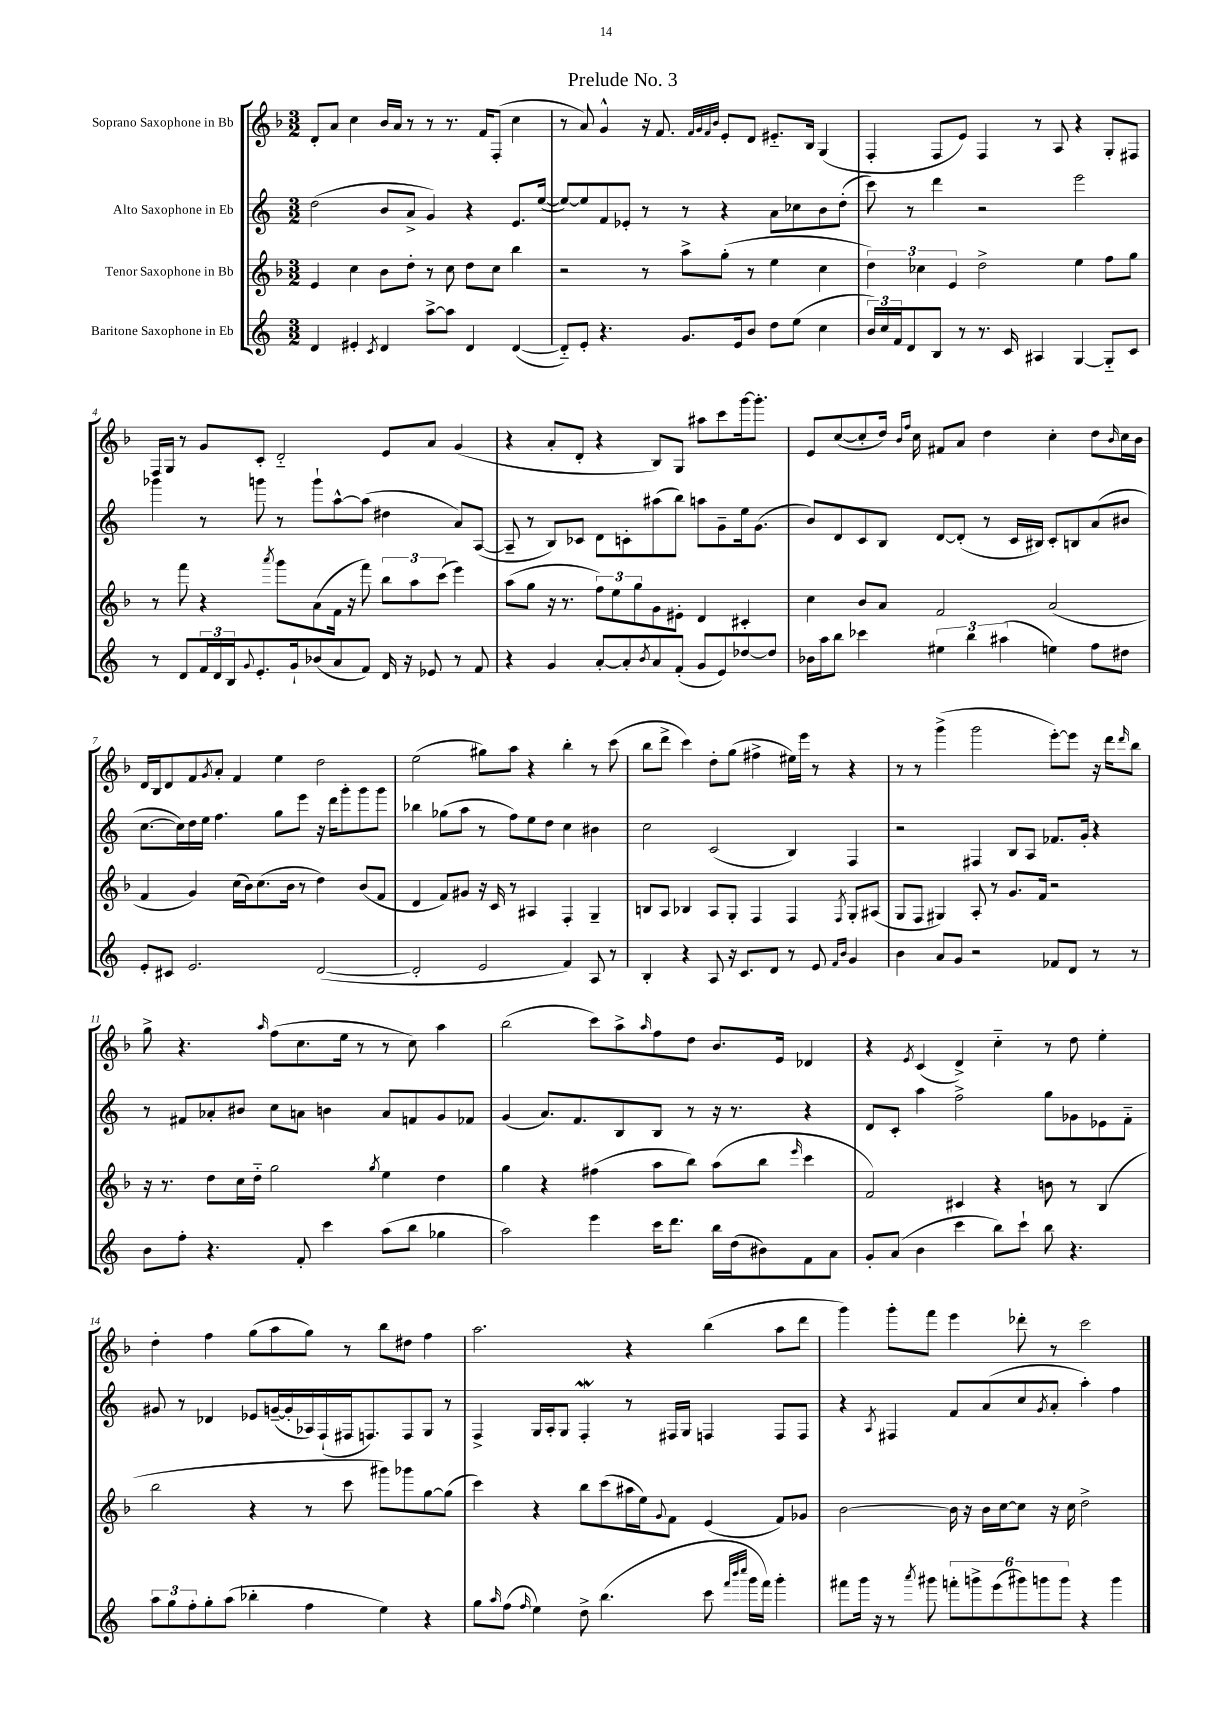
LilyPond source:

\header { title = "Prelude No. 3" }
<<
\new StaffGroup <<
\new Staff = "s0" \with { instrumentName = "Soprano Saxophone in Bb" } {
    \clef treble \key f \major \numericTimeSignature \time 3/2
    d'8-. a'8 c''4 bes'16 a'16 r8 r8 r8. f'16 f8-.( c''4 |
    r8 a'8) g'4-^ r16 f'8. \grace { f'32 g'32 f'32 bes'32 } e'8-. d'8 eis'8.-_ bes16 g4( |
    f4-. f8 e'8) f4 r8 a8 r4 g8-. fis8 |
    f16 g16 r8 g'8 c'8-. d'2-_ e'8 a'8 g'4( |
    r4 a'8-. d'8-. r4 bes8) g8 ais''8 c'''8 g'''16~ g'''8.-. |
    e'8 c''8~( c''8-. d''16) \grace { bes'16 f''16 } c''16 fis'8 a'8 d''4 c''4-. d''8 \grace { bes'16 } c''16 bes'16 |
    d'16 bes16 d'8 f'8 \acciaccatura { g'8 } a'8-. f'4 e''4 d''2 |
    e''2( gis''8) a''8 r4 bes''4-. r8 c'''8( |
    bes''8 d'''8-> c'''4) d''8-. g''8( fis''4-> eis''16) e'''16 r8 r4 |
    r8 r8 g'''4->( g'''2 e'''8~-.) e'''8 r16 d'''16 \grace { d'''16 } bes''8 |
    g''8-> r4. \grace { a''16 } f''8( c''8. e''16 r8 r8 c''8) a''4 |
    bes''2( c'''8) a''8-> \grace { a''16 } f''8 d''8 bes'8. e'16 des'4 |
    r4 \acciaccatura { e'8 } c'4( d'4->) c''4-_ r8 d''8 e''4-. |
    d''4-. f''4 g''8( a''8 g''8) r8 bes''8 dis''8 f''4 |
    a''2. r4 bes''4( a''8 d'''8 |
    g'''4) g'''8-. f'''8 e'''4 des'''8-. r8 c'''2 \bar "|." |
}
\new Staff = "s1" \with { instrumentName = "Alto Saxophone in Eb" } {
    \clef treble \key c \major \numericTimeSignature \time 3/2
    d''2( b'8 a'8-> g'4) r4 e'8. e''16~( |
    e''8~) e''8 f'8 ees'8-. r8 r8 r4 a'8 ces''8 b'8 d''8-.( |
    c'''8) r8 d'''4 r2 e'''2 |
    ges'''4 r8 g'''8 r8 g'''8-! a''8~-^ a''8( dis''4 a'8) a8~( |
    a8-- r8 b8) ces'8 d'8 c'8-. ais''8( b''8) a''8 g'8-- e''16 g'8.( |
    b'8) d'8 c'8 b8 d'8~ d'8-.( r8 c'16 bis16) c'8-. b8 a'8( bis'8 |
    c''8.~ c''16) d''16 e''16 f''4. g''8 e'''8 r16 d'''16 g'''8-. g'''8 g'''8 |
    bes''4 ges''8( a''8 r8 f''8) e''8 d''8 c''4 bis'4 |
    c''2 c'2( b4) f4 |
    r2 fis4 b8 a8 fes'8. g'16-. r4 |
    r8 fis'8 aes'8-. bis'8 c''8 a'8 b'4 a'8 f'8 g'8 fes'8 |
    g'4( a'8.) f'8. b8 b8 r8 r16 r8. r4 |
    d'8 c'8-. a''4 f''2-> g''8 ges'8 ees'8 f'8-_ |
    gis'8 r8 des'4 ees'8 g'16~--( g'16-. aes16) f16-!( fis16 f8.) f8 g8 r8 |
    f4-> g16 a16-. g8 f4-.\mordent r8 fis16 g16 f4 f8 f8 |
    r4 \acciaccatura { a8 } fis4 f'8 a'8( c''8 \acciaccatura { g'8 } a'8-. a''4-.) f''4 \bar "|." |
}
\new Staff = "s2" \with { instrumentName = "Tenor Saxophone in Bb" } {
    \clef treble \key f \major \numericTimeSignature \time 3/2
    e'4 c''4 bes'8 d''8-. r8 c''8 d''8 c''8 bes''4 |
    r2 r8 a''8-> g''8-.( r8 e''4 c''4 |
    \tuplet 3/2 { d''4) ces''4 e'4 } d''2-> e''4 f''8 g''8 |
    r8 f'''8 r4 \acciaccatura { a'''8 } g'''8 a'8( f'16 r16 f'''8) \tuplet 3/2 { bes''8 a''8 c'''8( } e'''4) |
    a''8( g''8 r16 r8. \tuplet 3/2 { f''8) e''8 g''8 } g'8 eis'8-. d'4 cis'4-. |
    c''4 bes'8 a'8 f'2 a'2( |
    f'4 g'4) c''16( bes'16) c''8.( bes'16 r8 d''4) bes'8( f'8 |
    d'4 f'8) gis'8 r16 c'16 r8 ais4 f4-. g4-- |
    b8 a8 bes4 a8 g8-. f4 f4 \acciaccatura { f8 } g8-. ais8( |
    g8 f8 gis4) a8-. r8 g'8. f'16 r2 |
    r16 r8. d''8 c''16 d''16-_ g''2 \acciaccatura { g''8 } e''4 d''4 |
    g''4 r4 fis''4( a''8 bes''8) a''8( bes''8 \grace { e'''16 } c'''4 |
    f'2) cis'4 r4 b'8 r8 bes4( |
    bes''2 r4 r8 c'''8 gis'''8) ges'''8 g''8~ g''8( |
    c'''4) r4 bes''8 c'''8( ais''16 e''16) \appoggiatura { g'8 } f'8 e'4( f'8) ges'8 |
    bes'2~ bes'16 r16 bes'16 c''16~ c''8 r16 c''16 d''2-> \bar "|." |
}
\new Staff = "s3" \with { instrumentName = "Baritone Saxophone in Eb" } {
    \clef treble \key c \major \numericTimeSignature \time 3/2
    d'4 eis'4-. \acciaccatura { c'8 } d'4 a''8~-> a''8 d'4 d'4~( |
    d'8-_) e'8-. r4. g'8. e'16 b'8 d''8 e''8( c''4 |
    \tuplet 3/2 { b'16) c''16 f'16 } d'8 b8 r8 r8. c'16 ais4 g4~ g8-_ c'8 |
    r8 d'8 \tuplet 3/2 { f'16 d'16 b16 } \appoggiatura { g'8 } e'8.-. g'16-! bes'8( a'8 f'8) d'16 r16 ees'8 r8 f'8 |
    r4 g'4 a'8~-. a'8-. \acciaccatura { b'8 } a'8 f'8-.( g'8 e'8) des''8~ des''8 |
    bes'16 a''16 b''8 ces'''4 \tuplet 3/2 { eis''4 b''4 ais''4( } e''4) f''8 dis''8 |
    e'8-. cis'8 e'2. d'2~( |
    d'2-. e'2 f'4) a8 r8 |
    b4-. r4 a8 r16 c'8. d'8 r8 e'8 \grace { f'16 b'16 } g'4 |
    b'4 a'8 g'8 r2 fes'8 d'8 r8 r8 |
    b'8 f''8-. r4. f'8-. c'''4 a''8( b''8 ges''4 |
    a''2) e'''4 c'''16 d'''8. b''16 d''16( bis'8) f'8 a'8 |
    g'8-. a'8( b'4 c'''4 b''8) c'''8-! b''8 r4. |
    \tuplet 3/2 { a''8 g''8 f''8-. } g''8-. a''8( bes''4-. f''4 e''4) r4 |
    g''8 \grace { a''16 } f''8( \grace { f''16 } e''4) d''8-> b''4.( c'''8 \grace { f'''32 b'''32 c''''32 } g'''16 f'''16) g'''4-. |
    fis'''8 g'''16 r16 r8 \acciaccatura { a'''8 } gis'''8 \tuplet 6/4 { f'''8-. g'''8-> e'''8( gis'''8) g'''8 g'''8 } r4 g'''4 \bar "|." |
}
>>
>>
